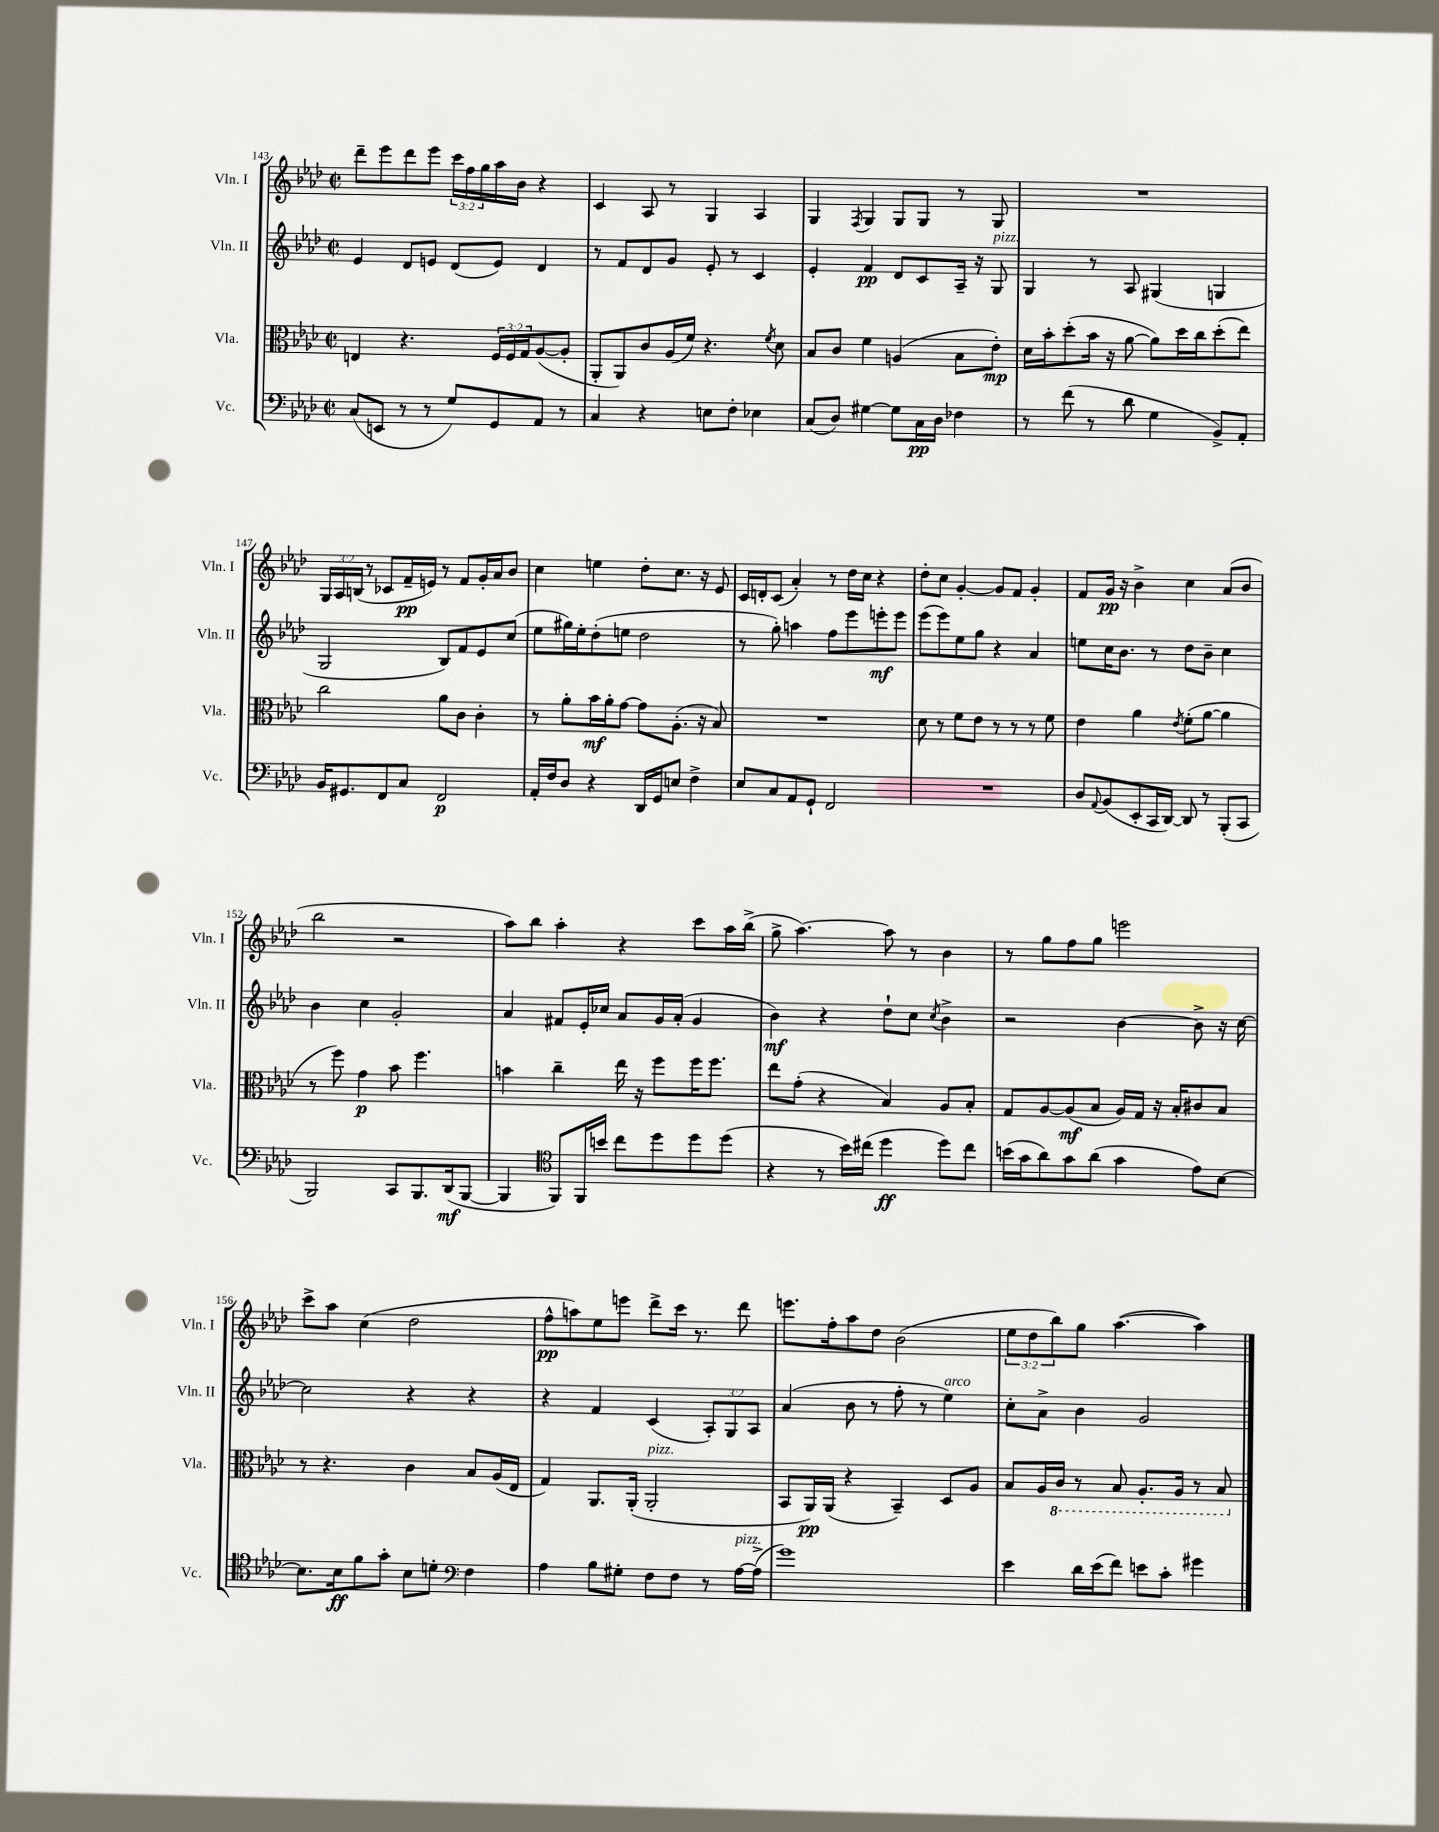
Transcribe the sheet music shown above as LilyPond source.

<<
\new StaffGroup <<
\new Staff = "s0" \with { instrumentName = "Vln. I" shortInstrumentName = "Vln. I" } {
    \clef treble \key aes \major \defaultTimeSignature \time 2/2 \override Staff.TupletNumber.text = #tuplet-number::calc-fraction-text
    des'''8-- ees'''8 des'''8 ees'''8 \tuplet 3/2 { c'''16 f''16 g''16 } aes''16 bes'16 r4 |
    c'4 aes8 r8 g4 aes4 |
    g4 \acciaccatura { f8 } g4 g8 g8 r8 g8 |
    R1 |
    \tuplet 3/2 { g16 aes16 b16( } r8 ces'8 f'16--\pp e'16) r8 f'8 g'16-. aes'16 bes'8 |
    c''4 e''4 des''8-. c''8. r16 ees'8 |
    c'16 d'16-. c'8( aes'4-.) r8 des''16 c''16 r4 |
    des''8-. c''8 g'4~-. g'8 f'8 g'4-. |
    f'8 g'16\pp r16 bes'4-> c''4 aes'8( bes'8 |
    bes''2 r2 |
    aes''8) bes''8 aes''4-. r4 c'''8 aes''16 bes''16->( |
    g''8-> aes''4.~) aes''8 r8 bes'4 |
    r8 g''8 f''8 g''8 e'''2 |
    c'''8-> aes''8 c''4( des''2 |
    f''8-^\pp a''8) ees''8 e'''8 des'''8-> c'''16 r8. des'''8 |
    e'''8. f''16-. aes''8 des''8 bes'2( |
    \tuplet 3/2 { ees''8 des''8 bes''8) } g''8 aes''4.~( aes''4) \bar "|." |
}
\new Staff = "s1" \with { instrumentName = "Vln. II" shortInstrumentName = "Vln. II" } {
    \clef treble \key aes \major \defaultTimeSignature \time 2/2 \override Staff.TupletNumber.text = #tuplet-number::calc-fraction-text
    ees'4 des'8 e'8 des'8( e'8) des'4 |
    r8 f'8 des'8 g'8 ees'8-. r8 c'4 |
    ees'4-. f'4\pp des'8 c'8 aes16-- r16 g8^\markup { \italic "pizz." } |
    g4 r8 aes8 gis4( g4 |
    g2 bes8) f'8 ees'8 c''8( |
    ees''8 gis''16) ees''16-. des''8-.( e''8 des''2 |
    r8 g''8-.) a''4 f''8 ees'''8 e'''8-.\mf e'''8 |
    ees'''8( ees'''8) ees''8 g''8 r4 aes'4 |
    e''8 c''16 bes'8. r8 des''8 bes'8-- c''4 |
    bes'4 c''4 g'2-. |
    aes'4 fis'8 ees'16-. ces''16 aes'8 g'16 aes'16-.( g'4 |
    bes'4\mf) r4 des''8-! c''8 \acciaccatura { c''8 } bes'4-> |
    r2 bes'4~ bes'8-> r16 c''16~ |
    c''2 r4 r4 |
    r4 f'4 c'4( \tuplet 3/2 { aes8-.) g8 aes8 } |
    aes'4( bes'8 r8 f''8-. r8 ees''4^\markup { \italic "arco" }) |
    c''8-. aes'8-> bes'4 g'2 \bar "|." |
}
\new Staff = "s2" \with { instrumentName = "Vla." shortInstrumentName = "Vla." } {
    \clef alto \key aes \major \defaultTimeSignature \time 2/2 \override Staff.TupletNumber.text = #tuplet-number::calc-fraction-text
    e4 r4. \tuplet 3/2 { f16 f16 g16 } aes8~( aes8-. |
    aes,8-. aes,8) c'8 aes16( f'16) r4. \acciaccatura { f'8 } des'8 |
    bes8 c'8 f'4 a4( bes8 ees'8-.\mp) |
    des'16 bes'16-. des''8-.( bes'16 r16 aes'8~ aes'8) des''16 c''16 des''8-.( ees''8) |
    c''2 aes'8 c'8 c'4-. |
    r8 aes'8-. bes'16\mf aes'16-. g'8~ g'8 aes8.-.( r16 bes8) |
    R1 |
    des'8 r8 f'8 ees'8 r8 r8 r8 f'8 |
    ees'4 aes'4 \acciaccatura { ees'8 } f'8-.( aes'8~ aes'4 |
    r8 f''8) g'4\p bes'8 f''4. |
    b'4 c''4-- ees''16 r16 f''8 f''16 f''8. |
    ees''8 g'8-.( r4 bes4) aes8 bes8-. |
    g8 aes8~ aes8\mf( bes8 aes16) g16 r16 bes16-. cis'8 bes8 |
    r8 r4. c'4 bes8 aes16( ees16 |
    g4) aes,8. aes,16-.( aes,2-.^\markup { \italic "pizz." } |
    bes,8 aes,16\pp) aes,16( r4 bes,4--) des8 aes8 |
    bes8 aes16 \ottava #-1 c16 r8 bes,8 aes,8.-. aes,16 r8 bes,8 \ottava #0 \bar "|." |
}
\new Staff = "s3" \with { instrumentName = "Vc." shortInstrumentName = "Vc." } {
    \clef bass \key aes \major \defaultTimeSignature \time 2/2
    c8( e,8 r8 r8 g8) g,8 aes,8 r8 |
    c4 r4 e8 f8-. ees4 |
    c8( des8) gis4~ gis8 c16\pp des16 fes4 |
    r8 f'8( r8 des'8 g4 bes,8->) aes,8-. |
    bes,16 gis,8. f,8 c8 f,2\p |
    aes,16-. f16 des8 r4 des,16 g,16 e8 f4-> |
    ees8 c8 aes,8 g,8-! f,2 |
    R1 |
    des8 \appoggiatura { aes,8 } bes,8( ees,8-. c,16 des,16~) des,8 r8 bes,,8-.( c,8 |
    bes,,2) c,8 bes,,8. des,16\mf( bes,,8~ |
    bes,,4 \clef tenor f,8) f,16 b'16 c''8 des''8 des''8 des''8( |
    r4 r8 bes'16) cis''16( des''4\ff des''8) cis''8 |
    b'16( g'16 aes'8) g'8 aes'8( g'4 ees'8) bes8~ |
    bes8. bes16\ff f'8 g'8-. bes8 d'8-. \clef bass f4 |
    aes4 bes8 gis8-. f8 f8 r8 aes16~^\markup { \italic "pizz." } aes16->( |
    g'1) |
    ees'4 des'16 ees'16( f'8) e'8 c'8-. gis'4 \bar "|." |
}
>>
>>
\layout { \context { \Score currentBarNumber = #143 } }
